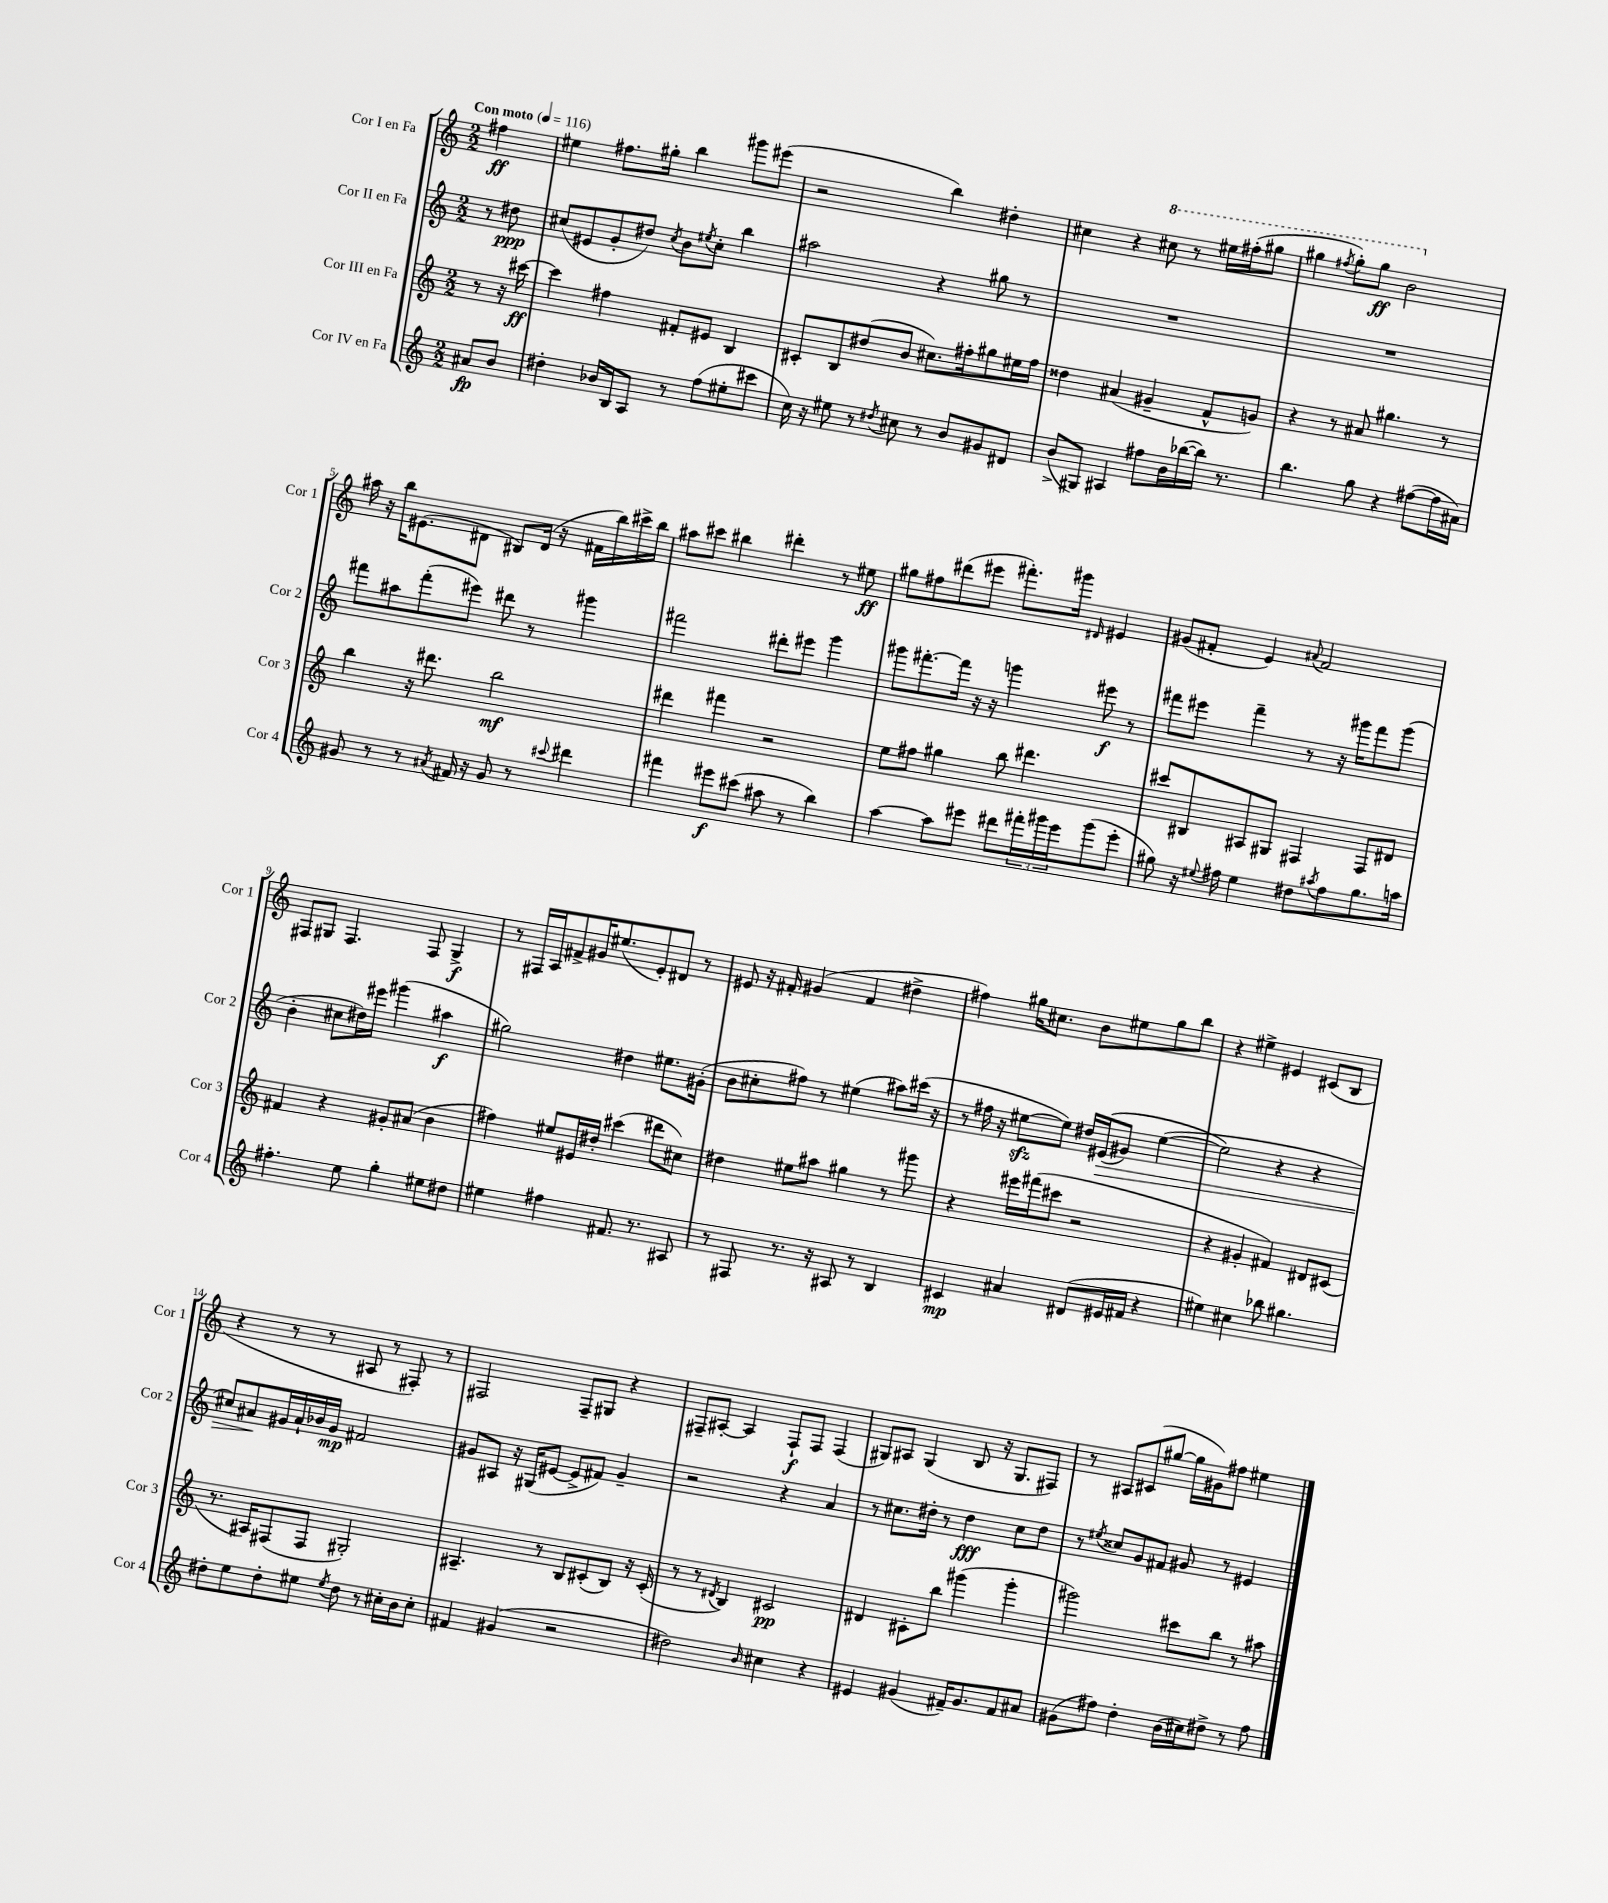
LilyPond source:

<<
\new StaffGroup <<
\new Staff = "s0" \with { instrumentName = "Cor I en Fa" shortInstrumentName = "Cor 1" } {
    \clef treble \key c \major \numericTimeSignature \time 2/2 \partial 4 \tempo "Con moto" 4 = 116
    fis''4\ff |
    eis''4 fis''8. gis''16-. b''4 gis'''8 eis'''8( |
    r2 b''4) dis''4-. |
    cis''4 r4 \ottava #1 cis'''8 r8 eis'''16 fis'''16-.( gis'''8 |
    gis'''4 \acciaccatura { fis'''8 } gis'''8-.) gis'''8\ff b''2 \ottava #0 |
    ais''16 r16 b''16 eis'8.( dis'8 bis8) dis'16( r16 fis'16 b''16) cis'''16-> b''16 |
    ais''8 cis'''8 bis''4 dis'''4-. r8 eis''8\ff |
    gis''8 fis''8 dis'''8( eis'''8 fis'''8.-.) gis'''16 \grace { dis'16 } eis'4 |
    gis'8( fis'8-. e'4) \appoggiatura { ais'8 } fis'2 |
    fis8 gis8 fis4. fis8 gis4->\f |
    r8 fis16 a16 fis'8-> gis'16 eis''8.( e'8-.) dis'8 r8 |
    eis'8 r16 fis'16-. gis'4( fis'4 dis''4-> |
    fis''4) gis''16 cis''8. b'8 eis''8 gis''8 b''8 |
    r4 eis''4-> eis'4 cis'8( b8 |
    r4 r8 r8 ais8 r8 fis8-.) r8 |
    fis2 fis8-- gis8 r4 |
    fis8-- ais8~-. ais4 fis8-!\f fis8 fis4( |
    gis8) ais8 gis4( b8 r16 gis8. fis8) |
    r8 ais8 cis'8( gis''8~ gis''16 gis'16) fis''8 eis''4 \bar "|." |
}
\new Staff = "s1" \with { instrumentName = "Cor II en Fa" shortInstrumentName = "Cor 2" } {
    \clef treble \key c \major \numericTimeSignature \time 2/2 \partial 4
    r8 dis''8\ppp |
    cis''8( eis'8 g'8-. dis''8) \acciaccatura { cis''8 } b'8 \acciaccatura { eis''8 } cis''8-. b''4 |
    ais''2 r4 gis''8 r8 |
    R1 |
    R1 |
    fis'''8 ais''8 fis'''8-.( eis'''8) dis'''8 r8 gis'''4 |
    fis'''2 dis'''8-. eis'''8 g'''4 |
    gis'''8 fis'''8.~-. fis'''16 r16 r16 g'''4 eis'''8\f r8 |
    fis'''8 eis'''8 fis'''4-- r8 r16 gis'''16 fis'''8 gis'''8( |
    b'4-. cis''8 dis''16) eis'''16 gis'''4( ais''4\f |
    gis''2) dis''4 eis''8. gis'16-.( |
    b'8 cis''8-. fis''8) r8 eis''4( ais''8) cis'''16( r16 |
    r8 fis''16 r16 eis''8~\sfz eis''8) dis''16 eis'16\>(\( gis'8) eis''4~( |
    eis''2\) r4 r4 |
    cis''8) ais'8\! gis'16 ais'16-! bes'16 gis'16\mp fis'2 |
    gis'8 ais8 r16 gis16( eis'8~ eis'8-> fis'8) gis'4-- |
    r2 r4 a'4 |
    r8 cis''8. dis''16-. r8 dis''4\fff cis''8 dis''8 |
    r8 \acciaccatura { eis''8 } cisis''8 g'8 fis'8 gis'8 r8 eis'4 \bar "|." |
}
\new Staff = "s2" \with { instrumentName = "Cor III en Fa" shortInstrumentName = "Cor 3" } {
    \clef treble \key c \major \numericTimeSignature \time 2/2 \partial 4
    r8 r16 cis'''16~\ff |
    cis'''4 fis''4 fis'8-. eis'8 b4 |
    cis'8-. b8 dis''8( b'8 cis''8.) fis''16-. gis''8 eis''16 fis''16 |
    disis''4 ais'4( gis'4-- f'8-^ g'8) |
    r4 r8 ais'8 gis''4. r8 |
    b''4 r16 dis'''8. b''2\mf |
    dis'''4 fis'''4 r2 |
    e''8 fis''8 gis''4 b''8 dis'''4. |
    cis'''8 bis8 ais8 gis8 fis4 fis8 dis'8 |
    fis'4 r4 gis'8-. ais'8( b'4 |
    fis''4) eis''8 eis'16 dis''16-. cis'''4( dis'''8 cis''8) |
    dis''4 eis''8 ais''8 gis''4 r8 gis'''8 |
    r4 eis'''16 fis'''16( cis'''8 r2 |
    r4 gis'4-. fis'4) dis'8 cis'8( |
    r8. ais16) fis8( fis8 gis2-.) |
    ais4.-- r8 b8 cis'8-.( b8) r16 cis'16-.( |
    r8 r8 \acciaccatura { dis'8 } b4) cis'2\pp |
    dis'4 cis'8-. b''8 gis'''4( gis'''4-. |
    gis'''2) cis'''8 b''8 r8 ais''8 \bar "|." |
}
\new Staff = "s3" \with { instrumentName = "Cor IV en Fa" shortInstrumentName = "Cor 4" } {
    \clef treble \key c \major \numericTimeSignature \time 2/2 \partial 4
    ais'8\fp b'8 |
    dis''4-. bes'16 b16 a8 r8 f''8( eis''8-. cis'''8 |
    c''16) r16 eis''8 r8 \acciaccatura { dis''8 } cis''8 r8 b'8 gis'8 dis'8 |
    b'8->( gis8) ais4 fis''8 b'16 bes''16~( bes''16) r8. |
    b''4. g''8 r4 fis''8~( fis''16 ais'16) |
    gis'8 r8 r8 \acciaccatura { ais'8 } fis'16 r16 gis'8 r8 \appoggiatura { cis'''8 } dis'''4 |
    fis'''4 eis'''8\f cis'''8( ais''8 r8 b''4) |
    a''4~ a''8 eis'''8 dis'''8 \tuplet 3/2 { fis'''16-. gis'''16 eis'''16 } gis'''8( eis'''8-. |
    gis''8) r16 \appoggiatura { eis''8 } fis''16 eis''4 dis''8 \acciaccatura { ais''8 } fis''8 gis''8. a''16 |
    fis''4.-. e''8 g''4-. eis''8 dis''8 |
    eis''4 fis''4 fis'8. r8. ais8 |
    r8 fis8 r8. r16 ais8 r8 b4 |
    cis'4\mp ais'4 dis'8( eis'16 fis'16 r4 |
    eis''4) cis''4 bes''8 gis''4. |
    dis''8-. e''8 dis''8-. eis''8 \acciaccatura { eis''8 } dis''8 r8 cis''16-. b'16 cis''8-. |
    fis'4 gis'4( r2 |
    dis''2) \grace { b'16 } cis''4 r4 |
    eis'4 gis'4( fis'16--) gis'8. fis'8 ais'8 |
    gis'8( fis''8) d''4-. b'16( cis''16) dis''8-> r8 fis''8 \bar "|." |
}
>>
>>
